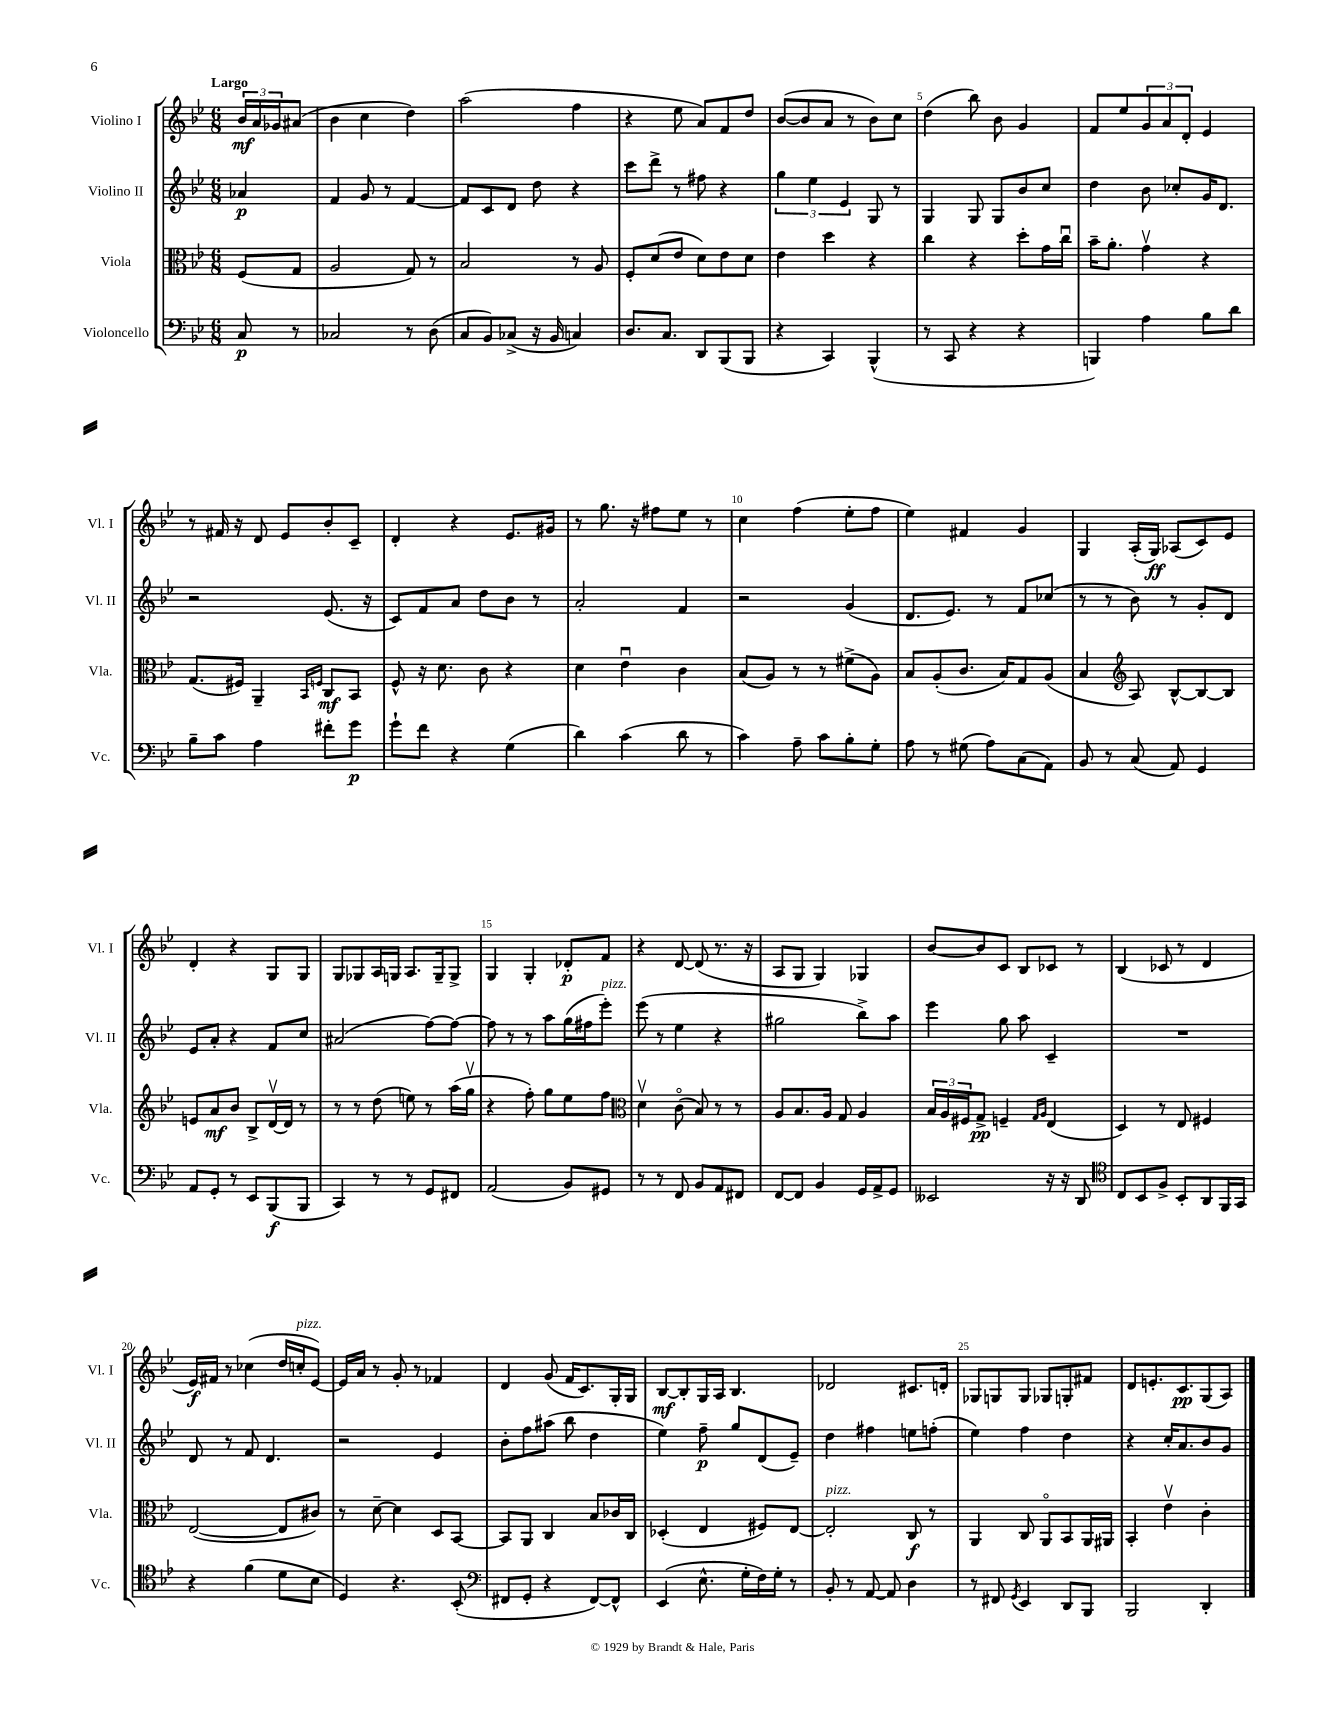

**kern	**kern	**kern	**kern
*staff4	*staff3	*staff2	*staff1
*clefF4	*clefC3	*clefG2	*clefG2
*k[b-e-]	*k[b-e-]	*k[b-e-]	*k[b-e-]
*M6/8	*M6/8	*M6/8	*M6/8
8C	(8F	4a-	24b-
.	.	.	24a
.	.	.	24g-
8r	8G	.	(8a#
=	=	=	=
2C-	2A	4f	4b-
.	.	8g	4cc
.	.	8r	.
8r	8G)	[4f	4dd)
(8D	8r	.	.
=	=	=	=
8C	2B-	8f]	(2aa
8BB-)	.	8c	.
(8C-^	.	8d	.
16r	.	8dd	.
16BB-	.	.	.
4C)	8r	4r	4ff
.	8A	.	.
=	=	=	=
8.D	8F'	8ccc	4r
.	(8d	8ddd^	.
8.C	.	.	.
.	8e-	8r	8ee-
8DD	8d)	8ff#	8a)
(8BBB-	8e-	4r	8f
8BBB-	8d	.	8dd
=	=	=	=
4r	4e-	6gg	([8b-
.	.	.	8b-]
.	.	6ee-	.
4CC)	4dd	.	8a
.	.	6e-	.
.	.	.	8r
(4BBB-^^	4r	8G	8b-)
.	.	8r	8cc
=	=	=	=
8r	4cc	4G	(4dd
8CC	.	.	.
4r	4r	8G	8bb-)
.	.	8G	8b-
4r	8dd'	8b-	4g
.	16g	8cc	.
.	16ccu	.	.
=	=	=	=
4BBB)	16b-~	4dd	8f
.	8.a'	.	.
.	.	.	8ee-
4A	4gv	8b-	12g
.	.	.	12a
.	.	8cc-'	.
.	.	.	12d'
8B-	4r	16g	4e-
.	.	8.d	.
8d	.	.	.
=	=	=	=
8B-~	(8.G	2r	8r
8c	.	.	16f#
.	16F#)	.	16r
4A	4AA~	.	8d
.	.	.	8e-
.	16qqBB-	.	.
.	16qqF	.	.
8f#'	8C	(8.e-	8b-'
8g	8BB-	.	8c~
.	.	16r	.
=	=	=	=
8g`	8F^^	8c)	4d'
8f	16r	8f	.
.	8.d	.	.
4r	.	8a	4r
.	8c	8dd	.
(4G	4r	8b-	8.e-
.	.	8r	.
.	.	.	16g#
=	=	=	=
4d)	4d	2a'	8r
.	.	.	8.gg
(4c	4e-u	.	.
.	.	.	16r
.	.	.	8ff#
8d	4c	4f	8ee-
8r	.	.	8r
=	=	=	=
4c)	(8B-	2r	4cc
.	8A)	.	.
8A~	8r	.	(4ff
8c	8r	.	.
8B-'	(8f#^	(4g	8ee-'
8G'	8A)	.	8ff
=	=	=	=
8A	8B-	8.d	4ee-)
8r	(8A'	.	.
.	.	8.e-)	.
(8G#	8.c	.	4f#
8A)	.	8r	.
.	16B-)	.	.
(8C	8G	8f	4g
8AA)	(8A	(8cc-	.
=	=	=	=
8BB-	4B-	8r	4G
8r	.	8r	.
*	*clefG2	*	*
(8C	8A)	8b-)	(16A'
.	.	.	16G)
8AA)	[8B-^^	8r	(8A-
4GG	8B-_	8g'	8c)
.	8B-]	8d	8e-
=	=	=	=
8AA	8e	8e-	4d'
8GG'	8a	8a'	.
8r	8b-	4r	4r
8EE-	8B-^	.	.
(8BBB-	[16dv	8f	8G
.	16d]	.	.
8BBB-	8r	8cc	8G
=	=	=	=
4CC)	8r	(2a#	8G
.	8r	.	8G-
8r	(8dd	.	16A
.	.	.	16G
8r	8ee)	.	8.A
8GG	8r	[8ff)	.
.	.	.	16G~
8FF#	(16aa	8ff_	8G^
.	16ggv	.	.
=	=	=	=
(2AA	4r	8ff]	4G
.	.	8r	.
.	8ff')	8r	4G'
.	8gg	8aa	.
8BB-)	8ee-	(16gg	8d-'
.	.	16ff#	.
8GG#	8ff	8eee-')	8f
=	=	=	=
*	*clefC3	*	*
8r	4dv	(8eee-	4r
8r	.	8r	.
8FF	(8co	4ee-	[8d
8BB-	8B-)	.	(8d]
8AA	8r	4r	8.r
8FF#	8r	.	.
.	.	.	16r
=	=	=	=
[8FF	8A	2gg#	8A
8FF]	8.B-	.	8G
4BB-	.	.	4G)
.	16A	.	.
.	8G	.	.
16GG	4A	8bb-^)	4G-
16AA^	.	.	.
8GG	.	8aa	.
=	=	=	=
2EE--	24B-	4eee-	[8b-
.	24A	.	.
.	24F#	.	.
.	8G^	.	8b-]
.	4F~	8gg	8c
.	.	8aa	8B-
.	16qqG	.	.
.	16qqA	.	.
16r	(4E-	4c~	8c-
16r	.	.	.
8DD	.	.	8r
=	=	=	=
*clefC4	*	*	*
8C	4D)	2.r	(4B-
8BB-	.	.	.
8F^	8r	.	8c-
8BB-'	8E-	.	8r
8AA	4F#	.	4d
16FF	.	.	.
16GG	.	.	.
=	=	=	=
4r	([2E-	8d	16e-)
.	.	.	16f#
.	.	8r	8r
(4f	.	8f	(4cc-
.	.	4.d	.
8d	8E-]	.	16dd
.	.	.	16cc'
8B-	8c#)	.	[8e-)
=	=	=	=
4D)	8r	2r	16e-]
.	.	.	16a
.	[8d~	.	8r
4.r	4d]	.	8g'
.	.	.	8r
.	8D	4e-	4f-
(8BB-'	[8BB-	.	.
=	=	=	=
*clefF4	*	*	*
8FF#	8BB-]	8b-'	4d
8GG'	8AA	8ff	.
4r	4C	(8aa#	(8g
.	.	8bb-	16f
.	.	.	8.c)
[8FF#)	8B-	4dd	.
8FF#^^]	16c-	.	16G'
.	16C	.	16G
=	=	=	=
(4EE-	(4D-'	4ee-)	[8B-
.	.	.	8B-']
8.E-^^	4E-	8ff~	16G
.	.	.	16A
.	.	8gg	4.B-
16G'	.	.	.
16F)	8F#)	(8d	.
16G'	.	.	.
8r	[8E-	8e-~)	.
=	=	=	=
8BB-'	2E-']	4dd	2d-
8r	.	.	.
[8AA	.	4ff#	.
8AA]	.	.	.
4D	8C	8ee	8.c#
.	8r	(8ff'	.
.	.	.	16d'
=	=	=	=
8r	4AA	4ee-)	8G-
8FF#	.	.	8G
8qGG	.	.	.
4EE-	8C	4ff	8G
.	8AAo	.	8G-
8DD	8BB-	4dd	8G'
8BBB-	16AA	.	8f#
.	16AA#	.	.
=	=	=	=
2BBB-	4BB-'	4r	8d
.	.	.	8.e'
.	4e-v	16cc'	.
.	.	8.a	8.c
4DD'	4c'	8b-	(8G
.	.	8g	8A)
==	==	==	==
*-	*-	*-	*-
